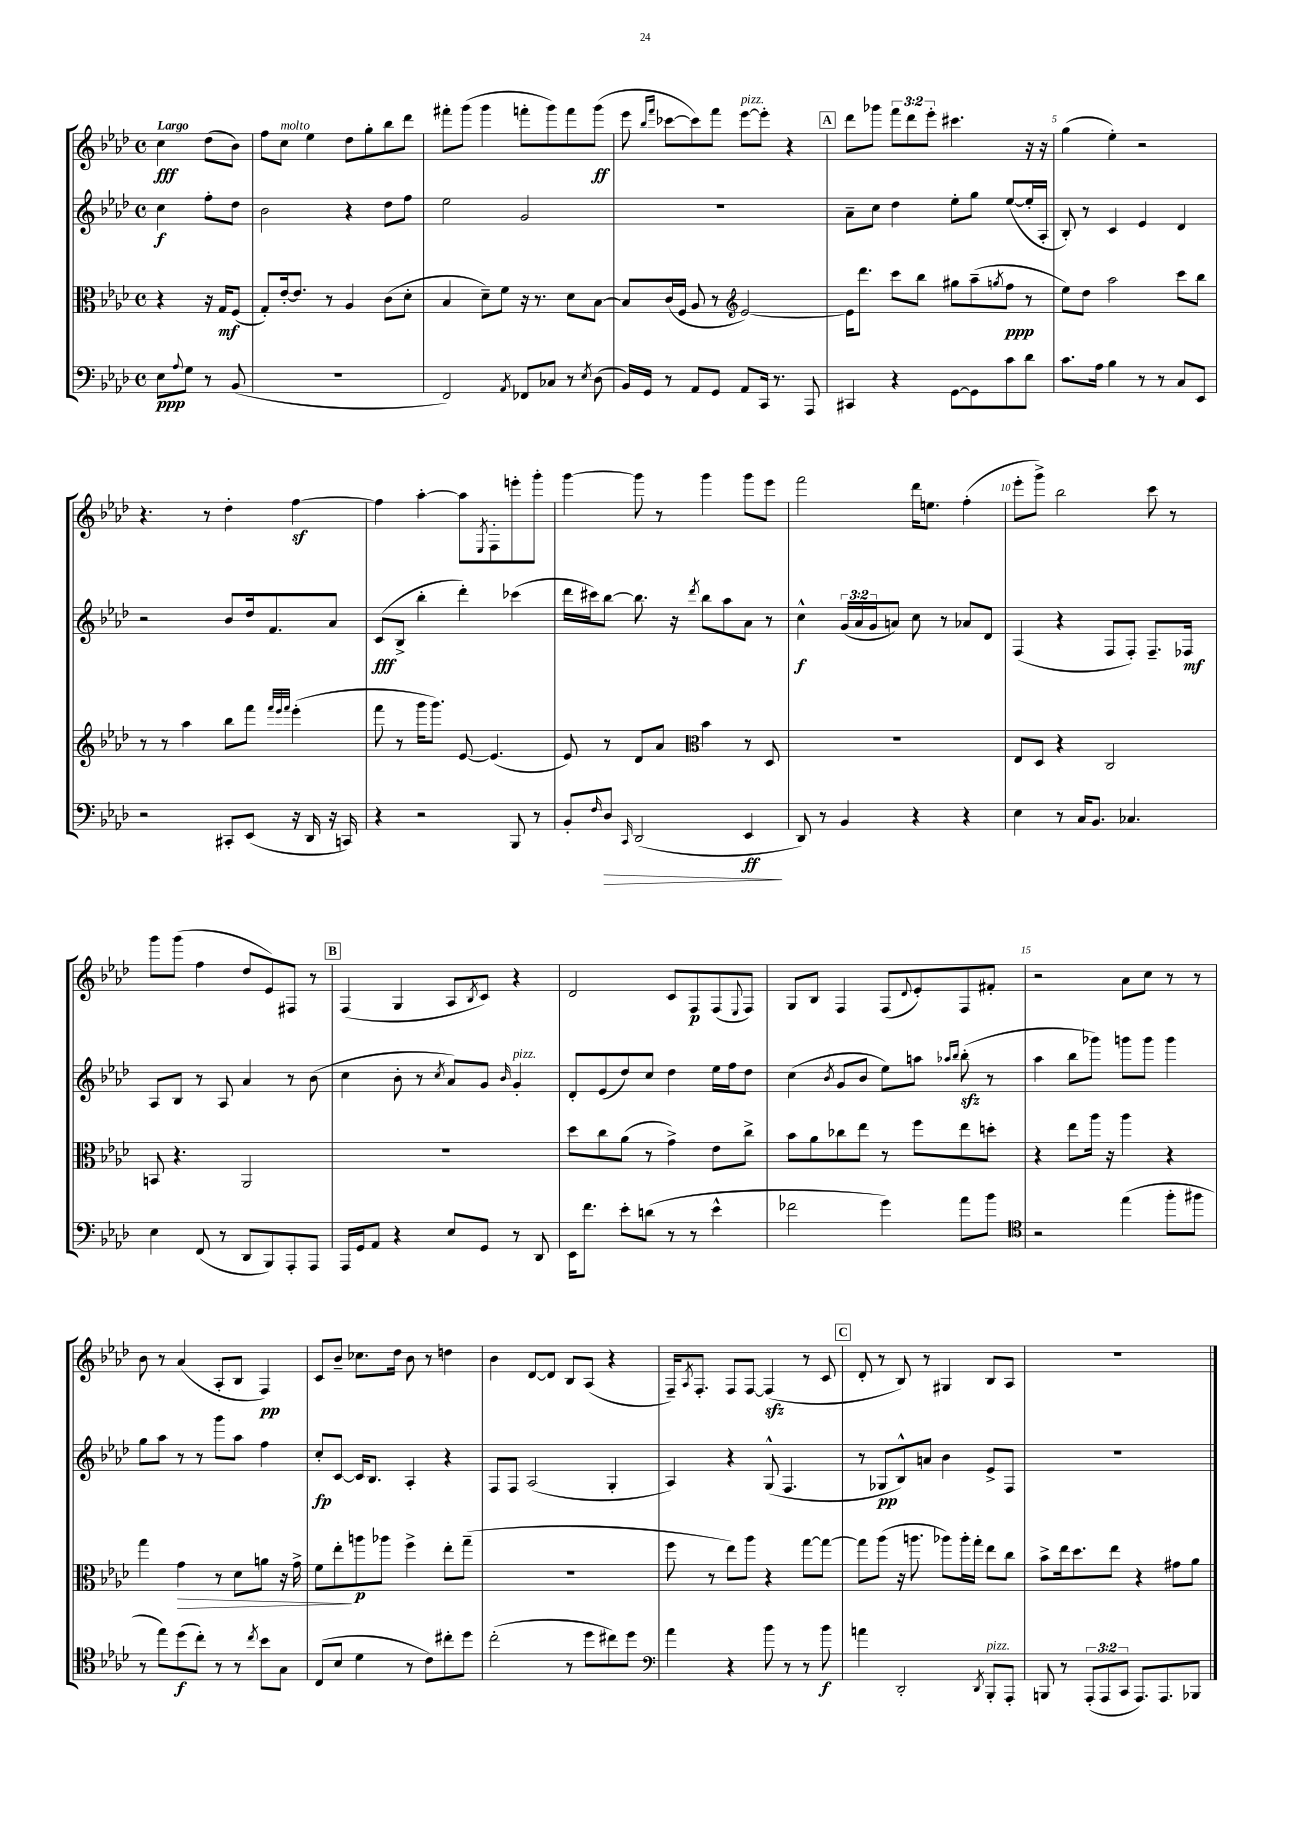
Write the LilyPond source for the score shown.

<<
\new StaffGroup <<
\new Staff = "s0" {
    \clef treble \key aes \major \defaultTimeSignature \time 4/4 \override Staff.TupletNumber.text = #tuplet-number::calc-fraction-text \partial 2 \tempo "Largo"
    c''4\fff des''8( bes'8) |
    f''8 c''8^\markup { \italic "molto" } ees''4 des''8 g''8-. bes''8 des'''8 |
    fis'''8-. g'''8( g'''4 f'''8-. g'''8) f'''8 g'''8\ff( |
    ees'''8 \grace { bes''16 f'''16 } ces'''8~ ces'''8) f'''8 ees'''8~^\markup { \italic "pizz." } ees'''8-. r4 |
    \mark \markup { \box "A" } des'''8 ges'''8 \tuplet 3/2 { f'''8 des'''8 ees'''8-. } cis'''4. r16 r16 |
    g''4( ees''4-.) r2 |
    r4. r8 des''4-. f''4~\sf |
    f''4 aes''4~-. aes''8 \acciaccatura { ees8 } f8-. e'''8-. g'''8-. |
    g'''4~ g'''8 r8 g'''4 g'''8 ees'''8 |
    f'''2 des'''16 e''8. f''4-.( |
    ees'''8-. g'''8->) bes''2 c'''8 r8 |
    g'''8 g'''8( f''4 des''8 ees'8) fis8 r8 |
    \mark \markup { \box "B" } f4( g4 aes8 \acciaccatura { bes8 } c'8) r4 |
    des'2 c'8 f8\p f8( \appoggiatura { ees8 } f8) |
    g8 bes8 f4 f8( \appoggiatura { des'8 } ees'8-.) f8 fis'8-. |
    r2 aes'8 c''8 r8 r8 |
    bes'8 r8 aes'4( aes8-. bes8 f4\pp) |
    c'8 bes'8-- ces''8. des''16 bes'8 r8 d''4 |
    bes'4 des'8~ des'8 bes8 aes8( r4 |
    f16--) \acciaccatura { aes8 } f8.-. f8 f8~ f4\sfz( r8 c'8 |
    \mark \markup { \box "C" } des'8-. r8 bes8) r8 gis4 bes8 aes8 |
    R1 \bar "|." |
}
\new Staff = "s1" {
    \clef treble \key aes \major \defaultTimeSignature \time 4/4 \override Staff.TupletNumber.text = #tuplet-number::calc-fraction-text \partial 2
    c''4\f f''8-. des''8 |
    bes'2 r4 des''8 f''8 |
    ees''2 g'2 |
    R1 |
    \mark \markup { \box "A" } aes'8-- c''8 des''4 ees''8-. g''8 ees''8~( ees''16-. aes16-. |
    bes8-.) r8 c'4 ees'4 des'4 |
    r2 bes'8 des''16 f'8. aes'8 |
    c'8\fff( bes8-> bes''4-. des'''4-.) ces'''4( |
    des'''16 cis'''16) bes''8~ bes''8. r16 \acciaccatura { des'''8 } bes''8 aes''8 aes'8 r8 |
    c''4-^\f \tuplet 3/2 { g'16( aes'16 g'16 } a'8) c''8 r8 aes'8 des'8 |
    f4( r4 f8 f8-.) f8.-- fes16\mf |
    aes8 bes8 r8 aes8 aes'4 r8 bes'8( |
    \mark \markup { \box "B" } c''4 bes'8-. r8 \acciaccatura { c''8 } aes'8) g'8 \grace { bes'16 } g'4-.^\markup { \italic "pizz." } |
    des'8-. ees'8( des''8) c''8 des''4 ees''16 f''16 des''8 |
    c''4( \acciaccatura { bes'8 } g'8 bes'8 ees''8) a''8 \grace { aes''16 bes''16 } bes''8-.\sfz( r8 |
    aes''4 bes''8 ges'''8) g'''8 g'''8 g'''4 |
    g''8 aes''8 r8 r8 g'''8 aes''8 f''4 |
    c''8-.\fp c'8~ c'16 bes8. aes4-. r4 |
    f8 f8 aes2( g4-. |
    aes4) r4 g8-^( f4. |
    \mark \markup { \box "C" } r8 ges8\pp bes8-^) a'8 bes'4 ees'8-> f8 |
    R1 \bar "|." |
}
\new Staff = "s2" {
    \clef alto \key aes \major \defaultTimeSignature \time 4/4 \partial 2
    r4 r16 g16\mf f8( |
    g8-.) ees'16~-. ees'8. r8 aes4 c'8( des'8-. |
    bes4 des'8--) f'8 r16 r8. des'8 bes8~ |
    bes8 c'16( f16 aes8 r8 \clef treble ees'2~) |
    \mark \markup { \box "A" } ees'16 des'''8. c'''8 bes''8 gis''8 aes''8--( \acciaccatura { g''8 } f''8\ppp r8 |
    ees''8) des''8 aes''2 c'''8 bes''8 |
    r8 r8 aes''4 bes''8 f'''8 \grace { f'''32 ees'''32 f'''32 } ees'''4-.( |
    f'''8 r8 g'''16 g'''8.) ees'8~ ees'4.( |
    ees'8) r8 des'8 aes'8 \clef alto bes'4 r8 des8 |
    R1 |
    ees8 des8 r4 c2 |
    b,8 r4. aes,2 |
    \mark \markup { \box "B" } R1 |
    des''8 c''8 aes'8( r8 g'4->) ees'8 c''8-> |
    bes'8 aes'8 ces''8 ees''8 r8 f''8 ees''8 d''8-. |
    r4 ees''8 aes''16 r16 aes''4 r4 |
    g''4 g'4\> r8 des'8 a'8 r16 g'16-> |
    f'8 ees''8-.\! a''8\p aes''8 f''4-> ees''8-. g''8--( |
    R1 |
    f''8 r8 ees''8) aes''8 r4 g''8~ g''8~ |
    \mark \markup { \box "C" } g''8 aes''8( r16 a''8. aes''8) aes''16-. g''16-. ees''8 c''8 |
    bes'8-> ees''16 des''8. ees''8 r4 gis'8 aes'8 \bar "|." |
}
\new Staff = "s3" {
    \clef bass \key aes \major \defaultTimeSignature \time 4/4 \override Staff.TupletNumber.text = #tuplet-number::calc-fraction-text \partial 2
    ees8\ppp \appoggiatura { aes8 } g8 r8 bes,8( |
    R1 |
    f,2) \acciaccatura { aes,8 } fes,8 ces8 r8 \acciaccatura { ees8 } des8( |
    bes,16) g,16 r8 aes,8 g,8 aes,8 c,16 r8. aes,,8 |
    \mark \markup { \box "A" } cis,4 r4 g,8~ g,8 c'8 des'8 |
    c'8. aes16 bes4 r8 r8 c8 ees,8 |
    r2 cis,8-. ees,8( r16 des,16 r16 c,16) |
    r4 r2 bes,,8 r8 |
    bes,8-. \grace { f16 } des8\> \grace { c,16 } des,2( ees,4\ff\! |
    des,8) r8 bes,4 r4 r4 |
    ees4 r8 c16 bes,8. ces4. |
    ees4 f,8( r8 des,8 bes,,8) aes,,8-. aes,,8 |
    \mark \markup { \box "B" } aes,,16 g,16 aes,8 r4 ees8 g,8 r8 des,8 |
    ees,16 f'8. ees'8-. d'8( r8 r8 ees'4-^ |
    fes'2 g'4) aes'8 bes'8 |
    \clef tenor r2 ees''4( f''8-. fis''8 |
    r8 ees''8) des''8\f( c''8-.) r8 r8 \acciaccatura { c''8 } bes'8 g8 |
    c8( bes8 des'4 r8 c'8) cis''8-. des''8 |
    c''2-.( r8 des''8 cis''8) des''8 |
    \clef bass aes'4 r4 bes'8 r8 r8 bes'8\f |
    \mark \markup { \box "C" } a'4 des,2-. \acciaccatura { des,8 } bes,,8-.^\markup { \italic "pizz." } aes,,8-. |
    b,,8 r8 \tuplet 3/2 { aes,,8-.( aes,,8 c,8 } aes,,8.) aes,,8. bes,,8 \bar "|." |
}
>>
>>
\layout { \context { \Score \override BarNumber.break-visibility = ##(#f #t #t) barNumberVisibility = #(every-nth-bar-number-visible 5) } }
